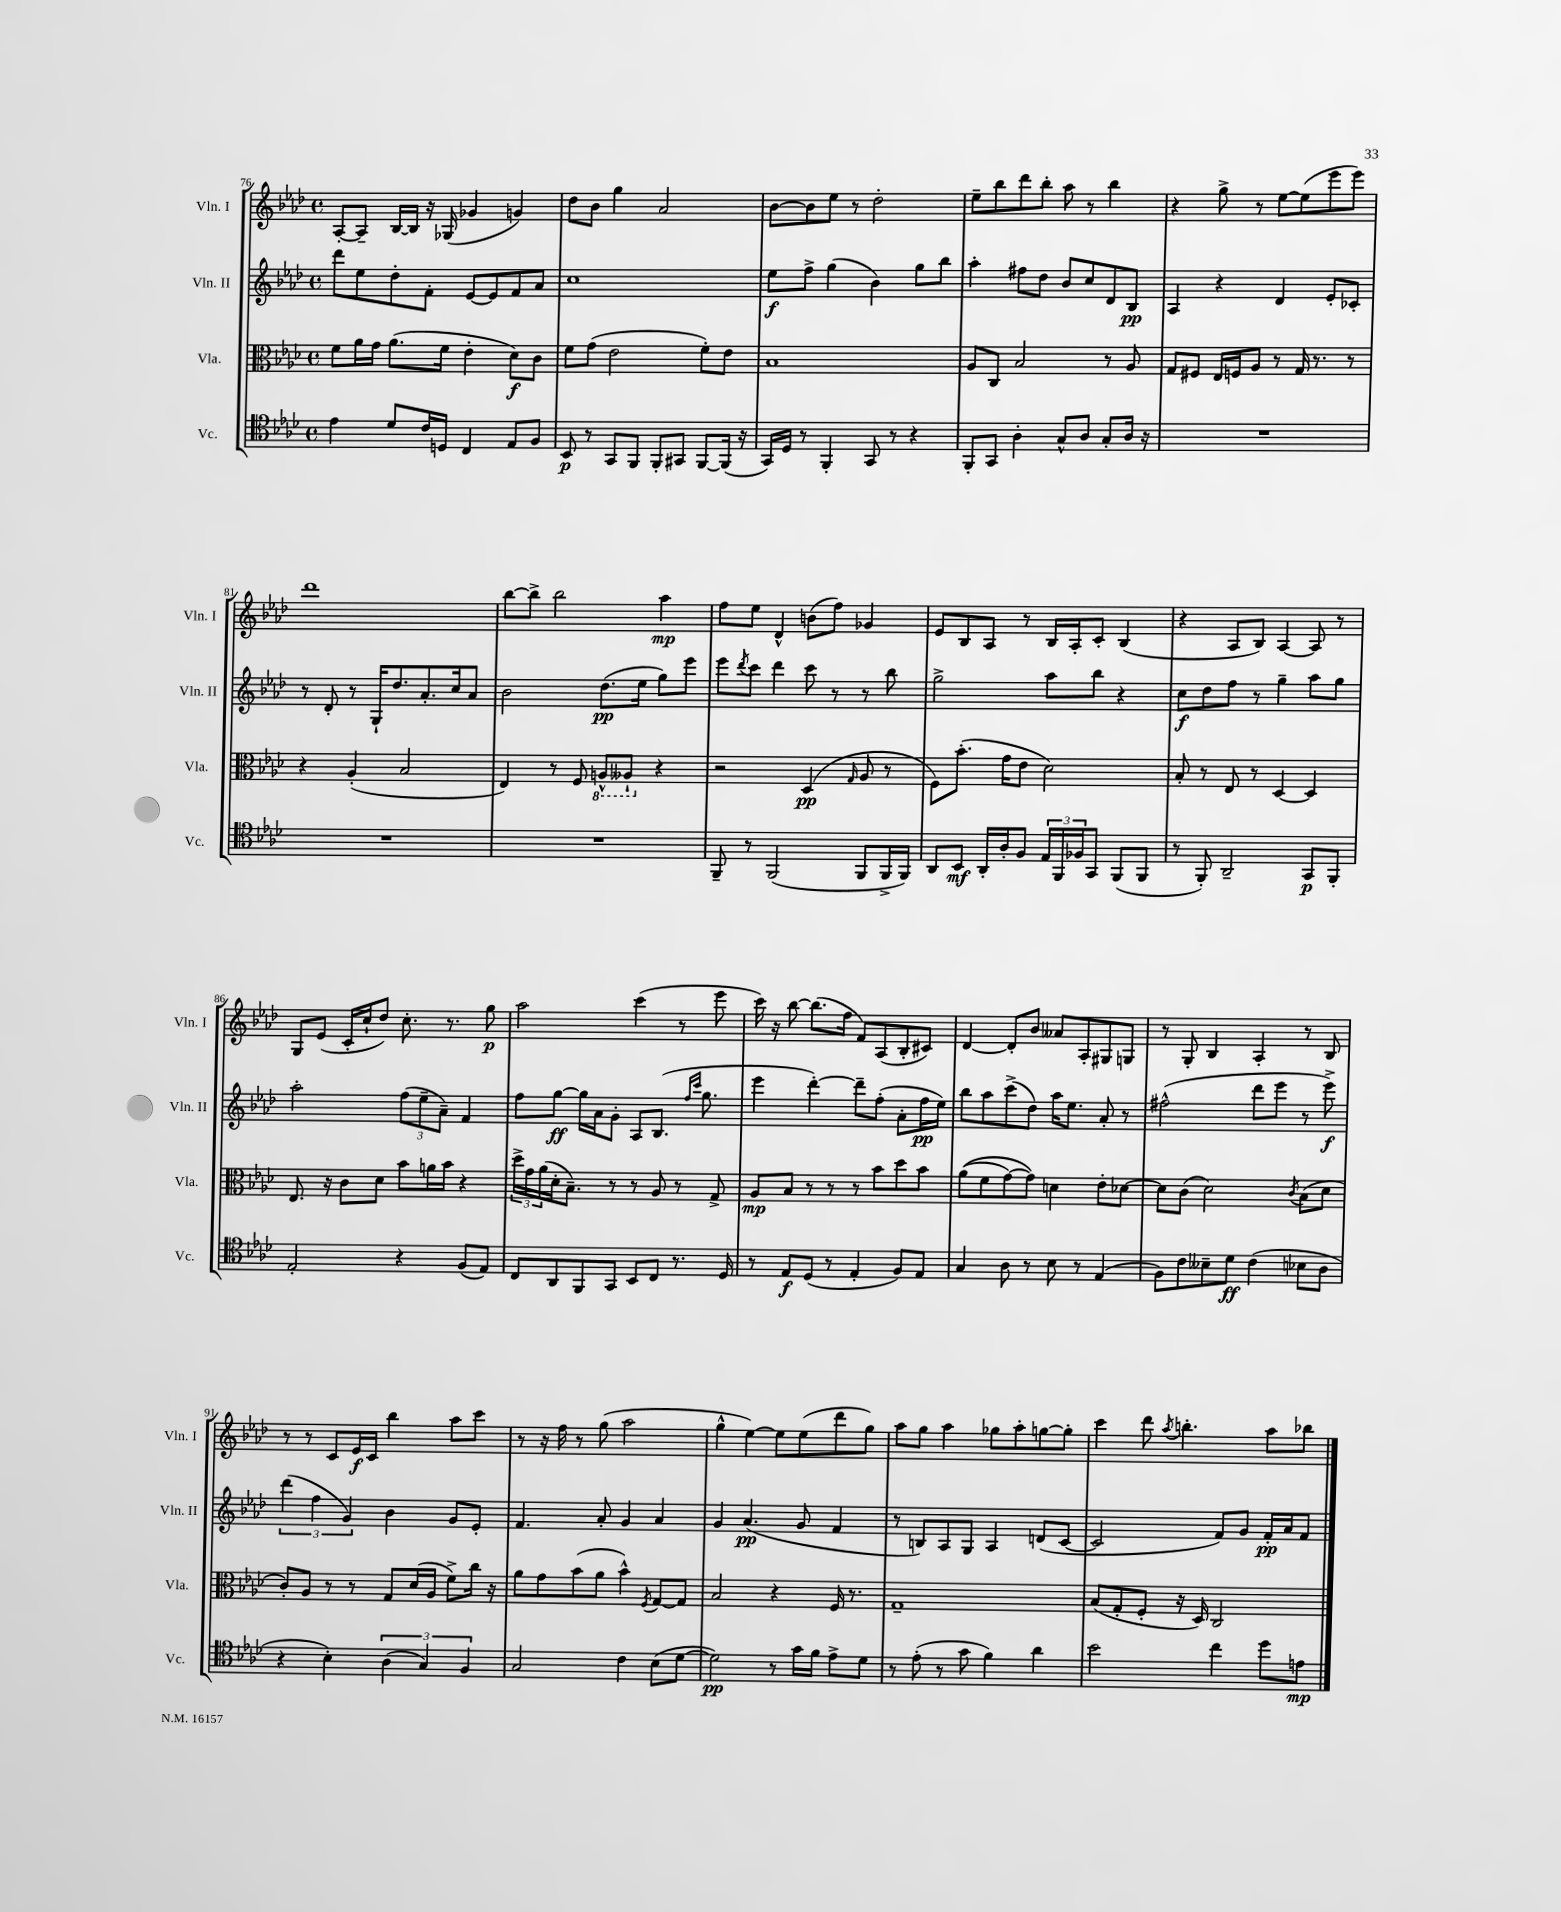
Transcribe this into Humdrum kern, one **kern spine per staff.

**kern	**kern	**kern	**kern
*staff4	*staff3	*staff2	*staff1
*clefC4	*clefC3	*clefG2	*clefG2
*k[b-e-a-d-]	*k[b-e-a-d-]	*k[b-e-a-d-]	*k[b-e-a-d-]
*M4/4	*M4/4	*M4/4	*M4/4
*met(c)	*met(c)	*met(c)	*met(c)
4e-\	8f\L	8ddd-\L	[8A-'/L
.	16a-\L	8ee-\	8A-~/]J
.	16g\JJ	.	.
8d-/L	(8.a-\L	8dd-'\	[16B-/LL
.	.	.	16B-/]JJ
16c/L	.	8f'\J	16r
16D/JJ	16f\Jk	.	(16G-/
4C/	4e-'\	[8e-/L	4g-/
.	.	8e-/]	.
8E-/L	8d-\L)	8f/	4g/)
8F/J	8c\J	8a-/J	.
=	=	=	=
8BB-/	8f\L	1cc	8dd-\L
8r	(8g\J	.	8b-\J
8GG/L	2e-\	.	4gg\
8FF/J	.	.	.
8FF'/L	.	.	2a-/
8GG#/J	.	.	.
[8FF/L	8f'\L)	.	.
(16FF/]Jk	8e-\J	.	.
16r	.	.	.
=	=	=	=
16GG/LL)	1B-	8ee-\L	[8b-\L
16D-/JJ	.	.	.
8r	.	8ff^\J	8b-\]
4FF'/	.	(4gg\	8ee-\J
.	.	.	8r
8GG/	.	4b-\)	2dd-'\
8r	.	.	.
4r	.	8gg\L	.
.	.	8bb-\J	.
=	=	=	=
8FF'/L	8A-/L	4aa-'\	8ee-~\L
8GG/J	8C/J	.	8bb-\
4A-'\	2B-/	8ff#\L	8ddd-\
.	.	8dd-\J	8bb-'\J
8G^^/L	.	8b-/L	8aa-\
8A-/J	.	8cc/	8r
8G'/L	8r	8d-/	4bb-\
16A-/Jk	8A-/	8B-/J	.
16r	.	.	.
=	=	=	=
1r	8G/L	4A-/	4r
.	8F#/J	.	.
.	16E-/LL	4r	8gg^\
.	16F/J	.	.
.	8A-/J	.	8r
.	8r	4d-/	[8ee-\L
.	16G/	.	(8ee-\]
.	8.r	.	.
.	.	8e-'/L	8eee-\
.	8r	8c-'/J	8eee-\J)
=	=	=	=
1r	4r	8r	1ddd-
.	.	8d-'/	.
.	(4A-'/	8r	.
.	.	16G`/LK	.
.	.	8.dd-/	.
.	2B-/	.	.
.	.	8.a-'/	.
.	.	16cc/k	.
.	.	8a-/J	.
=	=	=	=
1r	4E-/)	2b-\	[8bb-\L
.	.	.	8bb-^\]J
.	8r	.	2bb-\
.	8F/	.	.
.	8AA^^/L	(8.dd-\L	.
.	8AA--`/J	.	.
.	.	16ee-\Jk	.
.	4r	8gg\L)	4aa-\
.	.	8eee-\J	.
=	=	=	=
8FF~/	2r	8eee-\L	8ff\L
.	.	8qddd-/	.
8r	.	8ccc\J	8ee-\J
(2FF/	.	4ddd-\	4d-^^/
.	(4D-/	8ccc\	(8b\L
.	.	8r	8ff\J)
.	16qqG/	.	.
8FF/L	8A-/	8r	4g-/
16FF^/L	8r	8bb-\	.
16FF/JJ)	.	.	.
=	=	=	=
8AA-/L	8F\L)	2gg^\	8e-/L
8BB-/J	(8.b-'\J	.	8B-/
16AA-'/LL	.	.	8A-/J
16A-'/J	16g\LK	.	.
8F/J	8e-\J	.	8r
24E-/LL	2d-\)	8aa-\L	16B-/LL
24FF/	.	.	.
.	.	.	16A-'/J
24F-/J	.	.	.
8GG/J	.	8bb-\J	8c'/J
(8FF/L	.	4r	(4B-/
8FF/J	.	.	.
=	=	=	=
8r	8B-'/	8cc\L	4r
8FF'/)	8r	8dd-\	.
2AA-~/	8E-/	8ff\J	8A-/L
.	8r	8r	8B-/J)
.	[4D-/	4gg~\	[4A-/
8GG/L	4D-/]	8aa-\L	8A-/]
8FF'/J	.	8gg\J	8r
=	=	=	=
2E-'/	8.E-/	2aa-'\	8G/L
.	.	.	(8e-/J
.	16r	.	.
.	8c\L	.	16c'/LL
.	.	.	16cc`/J
.	8d-\J	.	8dd-/J)
4r	8b-\L	(12ff\L	8.cc'\
.	.	12ee-~\	.
.	16a\L	.	.
.	.	12a-~\J)	.
.	16b-\JJ	.	8.r
(8F/L	4r	4f/	.
8E-/J)	.	.	8gg\
=	=	=	=
8C/L	24dd-^\LL	8ff\L	2aa-\
.	24g\	.	.
.	(24a-\	.	.
8AA-/	16d-'\J	[8gg\J	.
.	8.B-~\J)	.	.
8FF/	.	16gg\]LL	.
.	.	16a-\J	.
8GG/J	8r	8g'\J	.
8BB-/L	8r	8A-/L	(4ccc\
8C/J	8A-/	(8.B-/J	.
8.r	8r	.	8r
.	.	16qqff/LL	.
.	.	16qqccc/JJ	.
.	.	8.gg\	.
.	8G^/	.	8eee-\
16D-/	.	.	.
=	=	=	=
8r	8A-/L	4eee-\	16ccc\)
.	.	.	16r
8E-/L	8B-/J	.	[8bb-\
(8D-/J	8r	[4ddd-'\)	(8.bb-\]L
8r	8r	.	.
.	.	.	16ff\Jk
4E-'/	8r	8ddd-~\]L	8f/L)
.	8b-\L	(8ff'\J	(8A-/
8F/L)	8dd-\	8a-'\L	8B-'/
8E-/J	8b-\J	16ff\L	8c#/J)
.	.	16ee-\JJ)	.
=	=	=	=
4G/	&((8a-\L	8bb-\L	[4d-/
.	8f\	8aa-\	.
8A-\	[8g\)	(8ccc^\	8d-'/]L
8r	8g\]J&)	8dd-\J)	8b-/J
8B-\	4d\	16aa-\LK	8a--/L
.	.	8.ee-\J	.
8r	.	.	8A-'/
(4E-/	8e-'\L	8a-'/	8G#/
.	[8d-\J	8r	8G/J
=	=	=	=
8F\L)	8d-\]L	(2ff#^^\	8r
8c\	(8c\J	.	8G'/
8B--~\	2d-\)	.	4B-/
8d-\J	.	.	.
(4c\	.	8ddd-\L	4A-'/
.	.	8eee-\J	.
.	8qc/	.	.
8B-\L	(8B-\L	8r	8r
8A-\J	8d-\J	8eee-^\)	8B-/
=	=	=	=
4r	8c'/L)	(6ddd-\	8r
.	8A-/J	.	8r
.	.	6ff\	.
4B-'\)	8r	.	8c/L
.	.	6g/)	.
.	8r	.	16e-/L
.	.	.	16c/JJ
(6A-\	8G/L	4b-\	4bb-\
.	(16d-/L	.	.
6G/)	.	.	.
.	16A-/JJ	.	.
.	8f^\L)	8g/L	8aa-\L
6F/	.	.	.
.	16cc\Jk	8e-'/J	8ccc\J
.	16r	.	.
=	=	=	=
2G/	8a-\L	4.f/	8r
.	8g\	.	16r
.	.	.	16ff\
.	(8b-\	.	8r
.	8a-\J	8a-'/	(8gg\
4c\	4b-^^\)	4g/	2aa-\
.	8qF/	.	.
(8B-\L	[8G/L	4a-/	.
[8d-\J	8G/]J	.	.
=	=	=	=
2d-\])	2B-/	4g/	4gg^^\
.	.	(4.a-/	[4ee-\)
8r	4r	.	8ee-\]L
16g\LL	.	8g/	(8ee-\
16f\JJ	.	.	.
8e-^\L	16F/	4f/	8ddd-\
.	8.r	.	.
8d-\J	.	.	8gg\J)
=	=	=	=
8r	1G~	8r	8aa-\L
(8e-'\	.	8B/L)	8gg\J
8r	.	8A-/	4aa-\
8g\	.	8G/J	.
4f\)	.	4A-/	8gg-\L
.	.	.	8aa-'\
4a-\	.	(8d/L	[8gg\
.	.	[8c/J	8gg'\]J
=	=	=	=
2b-\	(8B-/L	2c/]	4ccc\
.	8G'/	.	.
.	8F'/J	.	8ddd-\
.	.	.	8qaa-/
.	16r	.	4.bb'\
.	16D-/)	.	.
4cc\	2C/	8f/L)	.
.	.	8g/J	.
8dd-\L	.	16f'/LL	8aa-\L
.	.	16a-/J	.
8e\J	.	8f/J	8bb-\J
==	==	==	==
*-	*-	*-	*-
